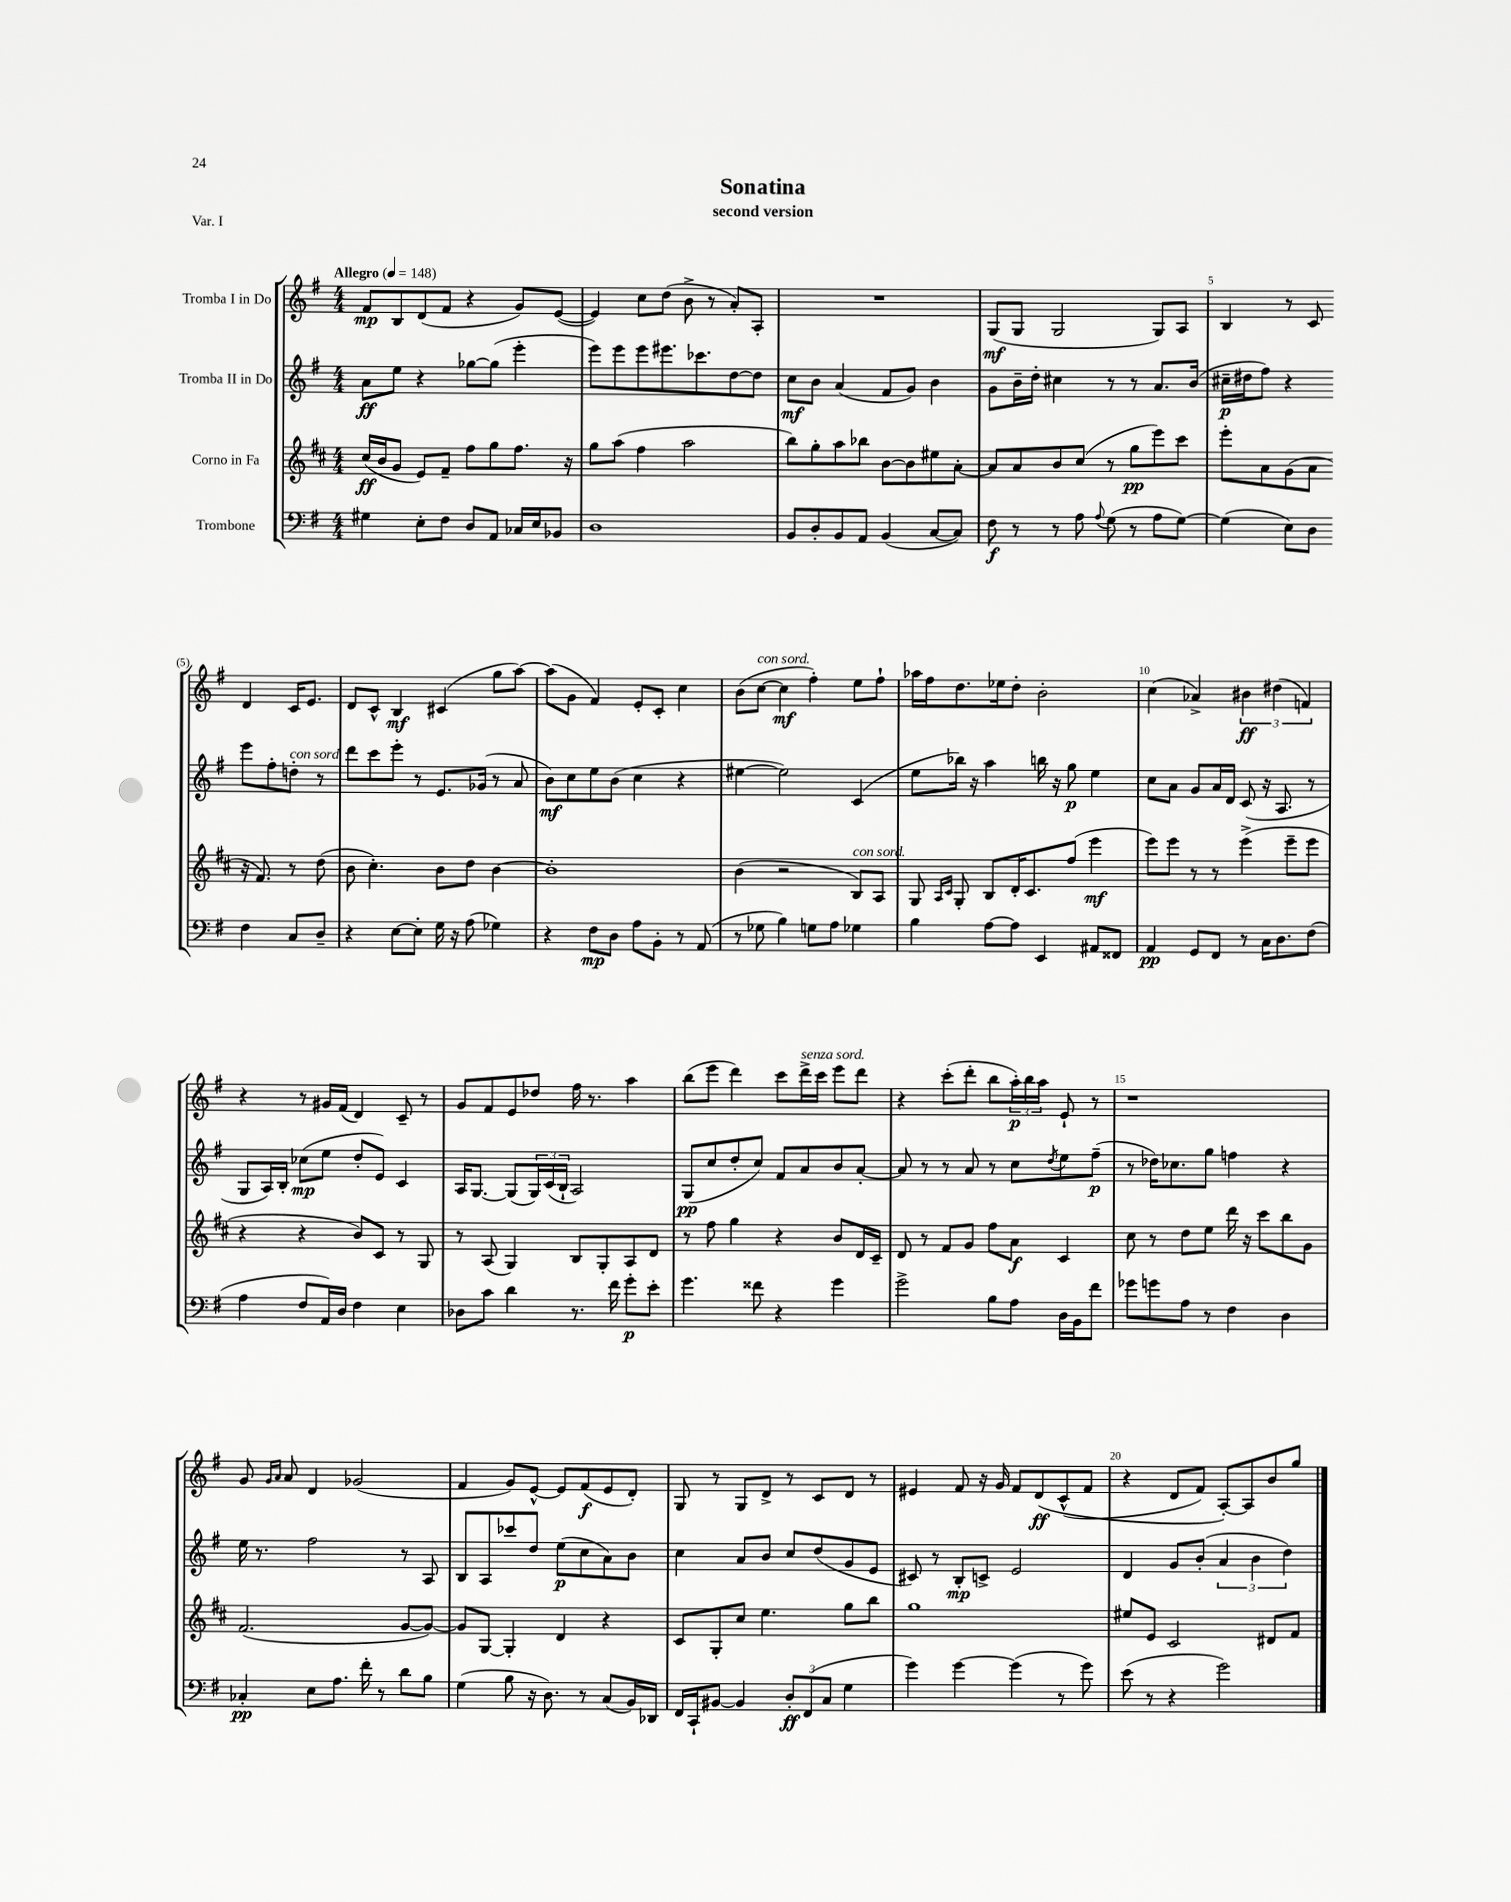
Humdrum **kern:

**kern	**dynam	**kern	**dynam	**kern	**dynam	**kern	**dynam
*part4	*part4	*part3	*part3	*part2	*part2	*part1	*part1
*staff4	*staff4	*staff3	*staff3	*staff2	*staff2	*staff1	*staff1
*I"Trombone	*	*I"Corno in Fa	*	*I"Tromba II in Do	*	*I"Tromba I in Do	*
*clefF4	*	*clefG2	*	*clefG2	*	*clefG2	*
*k[f#]	*	*k[f#c#]	*	*k[f#]	*	*k[f#]	*
*M4/4	*	*M4/4	*	*M4/4	*	*M4/4	*
*MM148	*	*MM148	*	*MM148	*	*MM148	*
=1	=1	=1	=1	=1	=1	=1	=1
!	!	!	!	!	!	!LO:TX:a:B:t=Allegro	!
4G#X\	.	(16cc#/LL	ff	8a\L	ff	8f#/L	mp
.	.	16b/J	.	.	.	.	.
.	.	8g/J	.	8ee\J	.	8B/	.
8E'\L	.	8e/L)	.	4r	.	(8d/	.
8F#\J	.	8f#~/J	.	.	.	8f#/J	.
8D/L	.	8ff#\L	.	[8gg-X\L	.	4r	.
8AA/J	.	8gg\	.	(8gg-\J]	.	.	.
16C-X/LL	.	8.ff#\J	.	4eee'\	.	8g/L)	.
16E/J	.	.	.	.	.	.	.
8BB-X/J	.	.	.	.	.	([8e/J	.
.	.	16r	.	.	.	.	.
=2	=2	=2	=2	=2	=2	=2	=2
1D	.	8gg\L	.	8eee\L)	.	4e/])	.
.	.	(8aa\J	.	8eee\	.	.	.
.	.	4ff#\	.	8eee\	.	8cc\L	.
.	.	.	.	8.eee#X\	.	(8dd\J	.
.	.	2aa\	.	.	.	8b^\	.
.	.	.	.	8.ccc-X\	.	.	.
.	.	.	.	.	.	8r	.
.	.	.	.	[8dd\	.	8a'/L)	.
.	.	.	.	8dd\J]	.	8A'/J	.
=3	=3	=3	=3	=3	=3	=3	=3
8BB/L	.	8bb\L)	.	8cc\L	mf	1r	.
8D'/	.	8gg'\	.	8b\J	.	.	.
8BB/	.	8aa\	.	(4a/	.	.	.
8AA/J	.	8bb-X\J	.	.	.	.	.
(4BB/	.	[8b\L	.	8f#/L	.	.	.
.	.	8b\]	.	8g/J)	.	.	.
[8C/L	.	8ee#X\	.	4b\	.	.	.
8C/J])	.	[8a'\J	.	.	.	.	.
=4	=4	=4	=4	=4	=4	=4	=4
8F#\	f	8a/L]	.	8g\L	.	(8G/L	mf
8r	.	8a/	.	16b~\L	.	8G/J	.
.	.	.	.	16dd'\JJ	.	.	.
8r	.	8b/	.	4cc#X\	.	2G/	.
8A\	.	(8cc#/J	.	.	.	.	.
8qqA/	.	.	.	.	.	.	.
(8G\	.	8r	.	8r	.	.	.
8r	.	8gg\L	pp	8r	.	.	.
8A\L	.	8eee\)	.	8.a/L	.	8G/L)	.
[8G\J)	.	8ccc#\J	.	.	.	8A/J	.
.	.	.	.	(16b/Jk	.	.	.
=5	=5	=5	=5	=5	=5	=5	=5
(4G\]	.	8eee'\L	.	16cc#X~\LL	p	4B/	.
.	.	.	.	16dd#X\J	.	.	.
.	.	8a\	.	8ff#\J)	.	.	.
8E\L)	.	(8g\	.	4r	.	8r	.
8D\J	.	8a\J	.	.	.	8c/	.
4F#\	.	16r	.	8eee\L	.	4d/	.
.	.	8.f#/)	.	.	.	.	.
.	.	.	.	8ff#'\	.	.	.
!	!	!	!	!LO:TX:a:i:t=con sord.	!	!	!
8C/L	.	8r	.	8ddn'\J	.	16c/KL	.
.	.	.	.	.	.	8.e/J	.
8D~/J	.	(8dd\	.	8r	.	.	.
!!LO:LB:g=z
=6	=6	=6	=6	=6	=6	=6	=6
4r	.	8b\	.	8ddd\L	.	8d/L	.
.	.	4.cc#'\)	.	8ccc\	.	8c^^/J	.
[8E\L	.	.	.	8eee'\J	.	4B/	mf
8E'\J]	.	.	.	8r	.	.	.
16G\	.	8b\L	.	8.e/L	.	(4c#X/	.
16r	.	.	.	.	.	.	.
(8A\	.	8dd\J	.	.	.	.	.
.	.	.	.	(16g-X/Jk	.	.	.
4G-X\)	.	[4b\	.	8r	.	8gg\L	.
.	.	.	.	8a/	.	[8aa\J)	.
=7	=7	=7	=7	=7	=7	=7	=7
4r	.	1b']	.	8b\L)	mf	(8aa\L]	.
.	.	.	.	8cc\	.	8g\J	.
8F#\L	mp	.	.	8ee\	.	4f#/)	.
8D\J	.	.	.	(8b\J	.	.	.
8A\L	.	.	.	4cc\	.	8e'/L	.
8BB'\J	.	.	.	.	.	8c'/J	.
8r	.	.	.	4r	.	4cc\	.
(8AA/	.	.	.	.	.	.	.
=8	=8	=8	=8	=8	=8	=8	=8
8r	.	(4b\	.	[4ee#X\	.	(8b\L	.
!	!	!	!	!	!	!LO:TX:a:i:t=con sord.	!
8G-X\	.	.	.	.	.	[8cc\J	.
4B\)	.	2r	.	2ee#\])	.	4cc\]	mf
8Gn\L	.	.	.	.	.	4ff#'\)	.
8A\J	.	.	.	.	.	.	.
!	!	!LO:TX:a:i:t=con sord.	!	!	!	!	!
4G-X\	.	8B/L)	.	(4c/	.	8ee\L	.
.	.	8A/J	.	.	.	8ff#`\J	.
=9	=9	=9	=9	=9	=9	=9	=9
4B\	.	8G/	.	8ee\L	.	16aa-X\LL	.
.	.	.	.	.	.	16ff#\J	.
.	.	16qqA/LL	.	.	.	.	.
.	.	16qqc#/JJ	.	.	.	.	.
.	.	8G'/	.	16bb-X\Jk)	.	8.dd\	.
.	.	.	.	16r	.	.	.
[8A\L	.	8B/L	.	4aa\	.	.	.
.	.	.	.	.	.	16ee-X\k	.
8A\J]	.	16d'/K	.	.	.	8dd'\J	.
.	.	8.c#/	.	.	.	.	.
4EE/	.	.	.	16bbn\	.	2b'\	.
.	.	.	.	16r	.	.	.
.	.	(8ff#/J	.	8gg\	p	.	.
8AA#X/L	.	4eee\	mf	4ee\	.	.	.
8FF##X/J	.	.	.	.	.	.	.
=10	=10	=10	=10	=10	=10	=10	=10
4AA/	pp	8eee\L)	.	8cc\L	.	(4cc\	.
.	.	8eee\J	.	8a\J	.	.	.
8GG/L	.	8r	.	8g/L	.	4a-X^/)	.
8FF#/J	.	8r	.	16a/L	.	.	.
.	.	.	.	16d/JJ	.	.	.
8r	.	(4eee^\	.	(8c/	.	6b#X\	ff
16C\KL	.	.	.	16r	.	.	.
.	.	.	.	.	.	(6dd#X\	.
8.D\	.	.	.	8.A/	.	.	.
.	.	8eee~\L	.	.	.	.	.
.	.	.	.	.	.	6fn/)	.
(8F#\J	.	8eee\J	.	8r	.	.	.
!!LO:LB:g=z
=11	=11	=11	=11	=11	=11	=11	=11
4A\	.	4r	.	8G/L	.	4r	.
.	.	.	.	16A/L)	.	.	.
.	.	.	.	16B'/JJ	.	.	.
8F#/L	.	4r	.	(8cc-X\L	mp	8r	.
16AA/L)	.	.	.	8ee\J	.	16g#X/LL	.
16D/JJ	.	.	.	.	.	(16f#/JJ	.
4F#\	.	8b/L)	.	8dd'/L	.	4d/)	.
.	.	8c#/J	.	8e/J)	.	.	.
4E\	.	8r	.	4c/	.	8c~/	.
.	.	8G/	.	.	.	8r	.
=12	=12	=12	=12	=12	=12	=12	=12
8D-X\L	.	8r	.	16A/KL	.	8g/L	.
.	.	.	.	[8.G/J	.	.	.
8c\J	.	(8A/	.	.	.	8f#/	.
4d\	.	4G/)	.	(8G/L]	.	8e/	.
.	.	.	.	24G/L)	.	8dd-X/J	.
.	.	.	.	(24c/	.	.	.
.	.	.	.	24B`/JJ	.	.	.
8.r	.	8B/L	.	2A/)	.	16ff#\	.
.	.	.	.	.	.	8.r	.
.	.	8G'/	.	.	.	.	.
16f#\	.	.	.	.	.	.	.
8g'\L	p	8A/	.	.	.	4aa\	.
8e'\J	.	8d/J	.	.	.	.	.
=13	=13	=13	=13	=13	=13	=13	=13
4.g\	.	8r	.	(8G/L	pp	(8bb\L	.
.	.	8ff#\	.	8cc/	.	8eee\J	.
.	.	4gg\	.	8dd'/	.	4ddd\)	.
8f##X\	.	.	.	8cc/J)	.	.	.
4r	.	4r	.	8f#/L	.	8ccc\L	.
!	!	!	!	!	!	!LO:TX:a:i:t=senza sord.	!
.	.	.	.	8a/	.	16ddd^\L	.
.	.	.	.	.	.	16ccc\JJ	.
4g\	.	8b/L	.	8b/	.	8eee\L	.
.	.	16d/L	.	[8a'/J	.	8ddd\J	.
.	.	16c#~/JJ	.	.	.	.	.
=14	=14	=14	=14	=14	=14	=14	=14
2g^\	.	8d/	.	8a/]	.	4r	.
.	.	8r	.	8r	.	.	.
.	.	8f#/L	.	8r	.	(8ccc'\L	.
.	.	8g/J	.	8a/	.	8ddd'\J	.
8B\L	.	8ff#\L	.	8r	.	8bb\L	.
8A\J	.	8a\J	f	8cc\L	.	24aa'\L)	p
.	.	.	.	.	.	24bb\	.
.	.	.	.	.	.	24aa\JJ	.
.	.	.	.	8qdd/	.	.	.
16D\LL	.	4c#/	.	8ee\	.	8e`/	.
16BB\J	.	.	.	.	.	.	.
8f#\J	.	.	.	(8ff#~\J	p	8r	.
=15	=15	=15	=15	=15	=15	=15	=15
8g-X\L	.	8cc#\	.	8r	.	1r	.
8gn\	.	8r	.	16dd-X\KL)	.	.	.
.	.	.	.	8.cc-X\	.	.	.
8A\J	.	8dd\L	.	.	.	.	.
8r	.	8ee\J	.	8gg\J	.	.	.
4F#\	.	16ddd\	.	4ffn\	.	.	.
.	.	16r	.	.	.	.	.
.	.	8ccc#\L	.	.	.	.	.
4D\	.	8bb\	.	4r	.	.	.
.	.	8g\J	.	.	.	.	.
!!LO:LB:g=z
=16	=16	=16	=16	=16	=16	=16	=16
4C-X'/	pp	(2.f#/	.	16ee\	.	8g/	.
.	.	.	.	8.r	.	.	.
.	.	.	.	.	.	16qqg/LL	.
.	.	.	.	.	.	16qqa/JJ	.
.	.	.	.	.	.	8a/	.
8E\L	.	.	.	2ff#\	.	4d/	.
8.A\J	.	.	.	.	.	.	.
.	.	.	.	.	.	(2g-X/	.
16f#'\	.	.	.	.	.	.	.
8r	.	.	.	.	.	.	.
8d\L	.	[8g/L	.	8r	.	.	.
8B\J	.	8g/J_)	.	8A/	.	.	.
=17	=17	=17	=17	=17	=17	=17	=17
(4G\	.	8g/L]	.	8B/L	.	4f#/	.
.	.	[8G/J	.	8A/	.	.	.
8B\	.	4G'/]	.	8ccc-X/	.	8g/L)	.
16r	.	.	.	8dd/J	.	[8e^^/J	.
8.D\)	.	.	.	.	.	.	.
.	.	4d/	.	(8ee\L	p	8e/L]	.
8r	.	.	.	8cc\	.	(8f#/	f
(8C/L	.	4r	.	8a\)	.	8e/	.
16BB/L)	.	.	.	8b\J	.	8d'/J)	.
16DD-X/JJ	.	.	.	.	.	.	.
=18	=18	=18	=18	=18	=18	=18	=18
16FF#/LL	.	8c#/L	.	4cc\	.	8G/	.
16CC`/J	.	.	.	.	.	.	.
[8BB#X/J	.	8G'/	.	.	.	8r	.
4BB#/]	.	8cc#/J	.	8a/L	.	8G/L	.
.	.	4.ee\	.	8b/J	.	8d^/J	.
12D'/L	ff	.	.	8cc/L	.	8r	.
(12FF#/	.	.	.	.	.	.	.
.	.	.	.	(8dd/	.	8c/L	.
12C/J	.	.	.	.	.	.	.
4G\	.	8gg\L	.	8g/	.	8d/J	.
.	.	8bb\J	.	8e/J	.	8r	.
=19	=19	=19	=19	=19	=19	=19	=19
4g\)	.	1gg	.	8c#X/)	.	4e#X/	.
.	.	.	.	8r	.	.	.
[4g\	.	.	.	8B'/L	mp	8f#/	.
.	.	.	.	8cn^/J	.	16r	.
.	.	.	.	.	.	16g/	.
(4g\]	.	.	.	2e/	.	8f#/L	.
.	.	.	.	.	.	(8d/	ff
8r	.	.	.	.	.	(8c^^/	.
8g\)	.	.	.	.	.	8f#/J	.
=20	=20	=20	=20	=20	=20	=20	=20
(8e\	.	8ee#X/L	.	4d/	.	4r	.
8r	.	8e/J	.	.	.	.	.
4r	.	2c#/	.	8g/L	.	8d/L	.
.	.	.	.	(8b'/J	.	8f#/J)	.
2g\)	.	.	.	6a/	.	[8A'/L)	.
.	.	.	.	.	.	8A/]	.
.	.	.	.	6b\	.	.	.
.	.	8d#X/L	.	.	.	8b/	.
.	.	.	.	6dd\)	.	.	.
.	.	8f#/J	.	.	.	8gg/J	.
==	==	==	==	==	==	==	==
*-	*-	*-	*-	*-	*-	*-	*-
